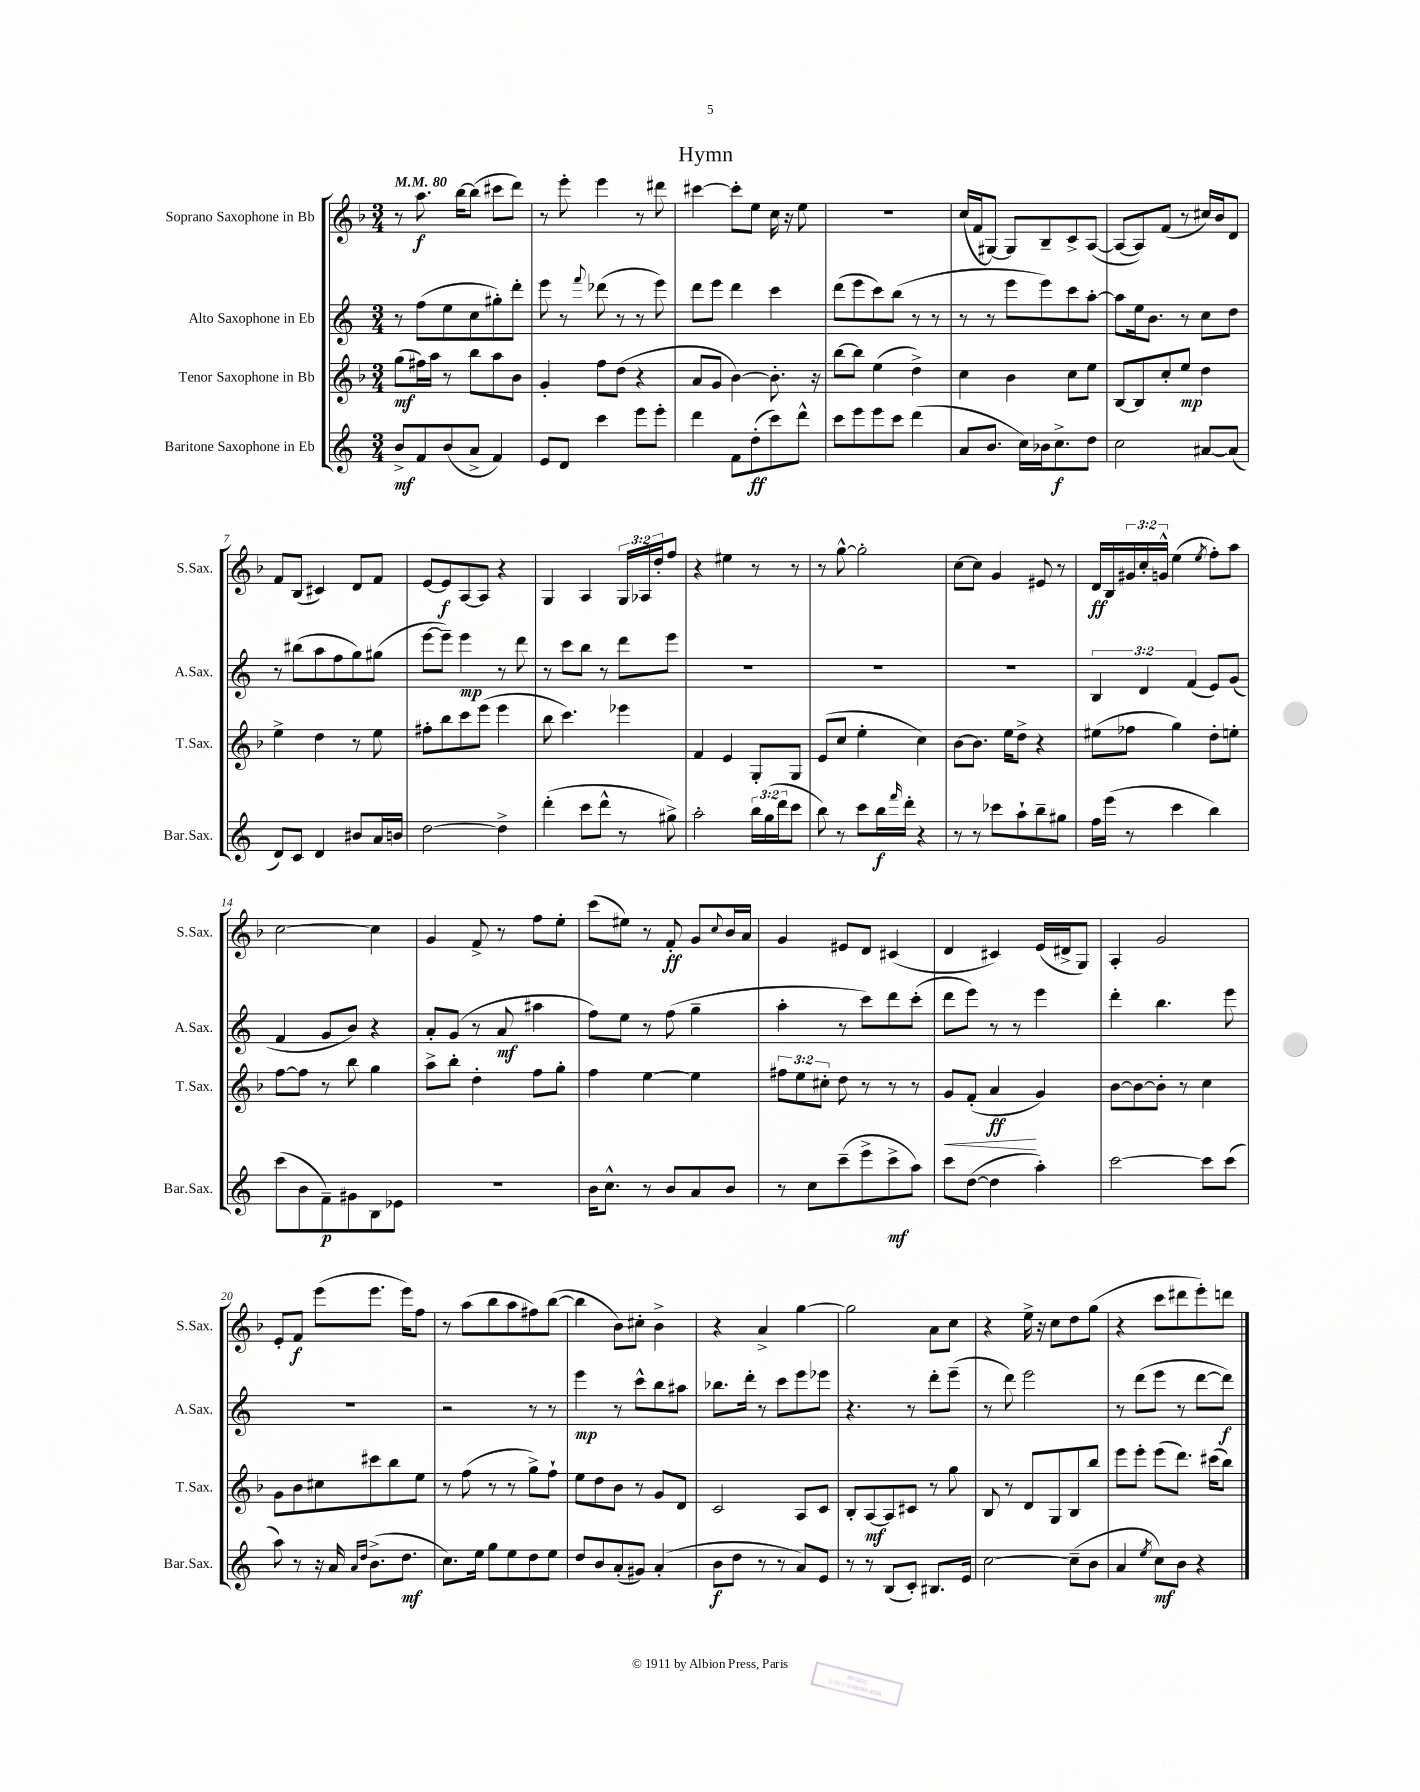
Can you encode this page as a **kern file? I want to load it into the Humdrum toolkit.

**kern	**dynam	**kern	**dynam	**kern	**dynam	**kern	**dynam
*part4	*part4	*part3	*part3	*part2	*part2	*part1	*part1
*staff4	*staff4	*staff3	*staff3	*staff2	*staff2	*staff1	*staff1
*I"Baritone Saxophone in Eb	*	*I"Tenor Saxophone in Bb	*	*I"Alto Saxophone in Eb	*	*I"Soprano Saxophone in Bb	*
*I'Bar.Sax.	*	*I'T.Sax.	*	*I'A.Sax.	*	*I'S.Sax.	*
*clefG2	*	*clefG2	*	*clefG2	*	*clefG2	*
*k[]	*	*k[b-]	*	*k[]	*	*k[b-]	*
*M3/4	*	*M3/4	*	*M3/4	*	*M3/4	*
*MM80	*	*MM80	*	*MM80	*	*MM80	*
=1	=1	=1	=1	=1	=1	=1	=1
8b^/L	mf	(8gg\L	mf	8r	.	8r	.
8f/	.	16ff#X\L)	.	(8ff\L	.	8.aa\	f
.	.	16aa\JJ	.	.	.	.	.
(8b/	.	8r	.	8ee\	.	.	.
.	.	.	.	.	.	[16bb-\KL	.
8a^/J	.	8bb-\L	.	8cc\	.	(8bb-\J]	.
4f/)	.	8aa\	.	8gg#X'\)	.	8ccc#X\L	.
.	.	8b-\J	.	8ddd'\J	.	8ddd\J)	.
=2	=2	=2	=2	=2	=2	=2	=2
8e/L	.	4g'/	.	8eee\	.	8r	.
8d/J	.	.	.	8r	.	8eee'\	.
.	.	.	.	8qqfff/	.	.	.
4ccc\	.	8ff\L	.	(8ddd-X\	.	4eee\	.
.	.	(8dd\J	.	8r	.	.	.
8eee\L	.	4r	.	8r	.	8r	.
8eee'\J	.	.	.	8eee\)	.	8ddd#X\	.
=3	=3	=3	=3	=3	=3	=3	=3
4ddd\	.	8a/L	.	8ddd\L	.	[4ccc#X\	.
.	.	8g/J	.	8eee\J	.	.	.
8f\L	.	[4b-\)	.	4ddd\	.	8ccc#'\L]	.
(8dd'\	ff	.	.	.	.	8ee\J	.
8ccc\)	.	8.b-'\]	.	4ccc\	.	16cc\	.
.	.	.	.	.	.	16r	.
8ddd^^\J	.	.	.	.	.	8ee\	.
.	.	16r	.	.	.	.	.
=4	=4	=4	=4	=4	=4	=4	=4
8ccc\L	.	[8bb-\L	.	(8ddd\L	.	2.r	.
8eee\	.	8bb-\J]	.	8eee\	.	.	.
8eee\	.	(4ee\	.	8ccc\)	.	.	.
8ccc\J	.	.	.	(8bb\J	.	.	.
(4ddd\	.	4dd^\)	.	8r	.	.	.
.	.	.	.	8r	.	.	.
=5	=5	=5	=5	=5	=5	=5	=5
8a/L	.	4cc\	.	8r	.	(16cc/LL	.
.	.	.	.	.	.	16f/J	.
8.b/J	.	.	.	8r	.	[8G#X/J)	.
.	.	4b-\	.	8eee\L	.	8G#/L]	.
16cc\LL)	.	.	.	.	.	.	.
16b-X\J	.	.	.	8eee\)	.	8B-~/	.
8.cc^\	f	.	.	.	.	.	.
.	.	8cc\L	.	8ccc\	.	8c^/	.
8dd\J	.	8ee\J	.	[8aa'\J	.	([8A/J	.
=6	=6	=6	=6	=6	=6	=6	=6
2cc\	.	[8B-/L	.	8aa\L]	.	8A/L_	.
.	.	8B-/]	.	16ee\k	.	8A/])	.
.	.	.	.	8.b\J	.	.	.
.	.	8cc'/	.	.	.	(8f/J	.
.	.	8ee/J	mp	8r	.	8r	.
[8a#X/L	.	4dd\	.	8cc\L	.	16cc#X/LL)	.
.	.	.	.	.	.	16b-/J	.
(8a#/J]	.	.	.	8dd\J	.	8d/J	.
!!LO:LB:g=z
=7	=7	=7	=7	=7	=7	=7	=7
8d/L)	.	4ee^\	.	8r	.	8f/L	.
8c/J	.	.	.	(8bb#X\L	.	(8B-/J	.
4d/	.	4dd\	.	8aa\	.	4c#X/)	.
.	.	.	.	8ff\	.	.	.
8b#X/L	.	8r	.	8gg\)	.	8d/L	.
16a/L	.	8ee\	.	(8gg#X\J	.	8f/J	.
16bn/JJ	.	.	.	.	.	.	.
=8	=8	=8	=8	=8	=8	=8	=8
[2dd\	.	8ff#X'\L	.	[8eee\L	.	[8e/L	.
.	.	8bb-\	.	8eee~\J])	.	8e/]	f
.	.	8ccc\	.	4eee\	mp	[8A/	.
.	.	(8eee\J	.	.	.	8A/J]	.
4dd^\]	.	4eee\	.	8r	.	4r	.
.	.	.	.	8ddd\	.	.	.
=9	=9	=9	=9	=9	=9	=9	=9
(4ddd'\	.	8bb-\	.	8r	.	4G/	.
.	.	4.ccc\)	.	8ccc\L	.	.	.
8ccc\L	.	.	.	8bb\J	.	4A/	.
8ddd^^\J	.	.	.	8r	.	.	.
8r	.	4eee-X\	.	8ddd\L	.	24G/LL	.
.	.	.	.	.	.	24A-X/	.
.	.	.	.	.	.	24dd'/J	.
8gg#X^\)	.	.	.	8eee\J	.	8ff/J	.
=10	=10	=10	=10	=10	=10	=10	=10
2aa'\	.	4f/	.	2.r	.	4r	.
.	.	4e/	.	.	.	4ee#X\	.
24bb\LL	.	8G'/L	.	.	.	8r	.
(24gg\	.	.	.	.	.	.	.
24ddd\J	.	.	.	.	.	.	.
8ccc\J	.	8G/J	.	.	.	8r	.
=11	=11	=11	=11	=11	=11	=11	=11
8bb\)	.	(8e/L	.	2.r	.	8r	.
8r	.	8cc/J	.	.	.	[8gg^^\	.
8ccc\L	.	4ee'\	.	.	.	2gg'\]	.
16bb\L	f	.	.	.	.	.	.
16qqfff/	.	.	.	.	.	.	.
16ddd'\JJ	.	.	.	.	.	.	.
4r	.	4cc\)	.	.	.	.	.
=12	=12	=12	=12	=12	=12	=12	=12
8r	.	[8b-\L	.	2.r	.	[8cc\L	.
8r	.	8.b-\J]	.	.	.	8cc\J]	.
8ccc-X\L	.	.	.	.	.	4g/	.
.	.	16ee\KL	.	.	.	.	.
8aa`\	.	8dd^\J	.	.	.	.	.
8bb~\	.	4r	.	.	.	8e#X/	.
8gg#X\J	.	.	.	.	.	8r	.
=13	=13	=13	=13	=13	=13	=13	=13
16ff\LL	.	(8ee#X\L	.	6B/	.	16d/LL	ff
(16eee\JJ	.	.	.	.	.	16B-/	.
8r	.	8ff-X\J	.	.	.	24g#X/	.
.	.	.	.	6d/	.	24cc'/	.
.	.	.	.	.	.	24gn^^/JJ	.
4ccc\	.	4gg\)	.	.	.	(4ee\	.
.	.	.	.	(6f/	.	.	.
.	.	.	.	.	.	8qee/	.
4bb\)	.	8dd'\L	.	8e/L)	.	8ff'\L)	.
.	.	8een'\J	.	(8g/J	.	8aa\J	.
!!LO:LB:g=z
=14	=14	=14	=14	=14	=14	=14	=14
(8ccc\L	.	[8ff\L	.	4f/	.	[2cc\	.
8b\	.	8ff\J]	.	.	.	.	.
8f~\)	p	8r	.	8g/L	.	.	.
8g#X\	.	8bb-\	.	8b/J)	.	.	.
8B\	.	4gg\	.	4r	.	4cc\]	.
8e-X\J	.	.	.	.	.	.	.
=15	=15	=15	=15	=15	=15	=15	=15
2.r	.	8aa^\L	.	8a'/L	.	4g/	.
.	.	8bb-'\J	.	(8g/J	.	.	.
.	.	4dd'\	.	8r	.	8f^/	.
.	.	.	.	8a/	mf	8r	.
.	.	8ff\L	.	4aa#X\	.	8ff\L	.
.	.	8gg'\J	.	.	.	8ee'\J	.
=16	=16	=16	=16	=16	=16	=16	=16
16b\KL	.	4ff\	.	8ff\L)	.	(8ccc\L	.
8.cc^^\J	.	.	.	.	.	.	.
.	.	.	.	8ee\J	.	8ee#X\J)	.
8r	.	[4ee\	.	8r	.	8r	.
8b/L	.	.	.	(8ff\	.	8f'/	ff
8a/	.	4ee\]	.	4gg~\	.	8g/L	.
.	.	.	.	.	.	8qqcc/	.
8b/J	.	.	.	.	.	16b-/L	.
.	.	.	.	.	.	16a/JJ	.
=17	=17	=17	=17	=17	=17	=17	=17
8r	.	12ff#X\L	.	4aa'\	.	4g/	.
.	.	12ee\	.	.	.	.	.
8cc\L	.	.	.	.	.	.	.
.	.	12cc#X'\J	.	.	.	.	.
(8ccc~\	.	8dd\	.	8r	.	8e#X/L	.
8eee^\	.	8r	.	8ccc\L)	.	8d/J	.
8ccc^\	mf	8r	.	8ddd\	.	(4c#X/	.
8aa\J)	.	8r	.	(8ccc'\J	.	.	.
=18	=18	=18	=18	=18	=18	=18	=18
!	!	!	!LO:HP:b	!	!	!	!
8ccc\L	.	8g/L	<	8ddd\L	.	4d/	.
([8dd\J	.	(8f'/J	.	8eee\J)	.	.	.
4dd\]	.	4a/	ff	8r	.	4c#X/)	.
.	.	.	.	8r	.	.	.
4aa'\)	.	4g/)	[	4eee\	.	(16e/LL	.
.	.	.	.	.	.	16d#X^/J	.
.	.	.	.	.	.	8G/J)	.
=19	=19	=19	=19	=19	=19	=19	=19
[2ccc\	.	[8b-\L	.	4ddd'\	.	4A'/	.
.	.	8b-\_	.	.	.	.	.
.	.	8b-'\J]	.	4.bb\	.	2g/	.
.	.	8r	.	.	.	.	.
8ccc\L]	.	4cc\	.	.	.	.	.
(8ccc\J	.	.	.	8eee\	.	.	.
!!LO:LB:g=z
=20	=20	=20	=20	=20	=20	=20	=20
8aa\)	.	8g\L	.	2.r	.	8e'/L	.
8r	.	8b-\	.	.	.	8f/J	f
16r	.	8cc#X\	.	.	.	(8eee\L	.
16a/	.	.	.	.	.	.	.
16qqa/LL	.	.	.	.	.	.	.
16qqdd/JJ	.	.	.	.	.	.	.
(8.b^\L	.	8ccc#X\	.	.	.	8.eee\J	.
.	.	8bb-\	.	.	.	.	.
8.dd\J	mf	.	.	.	.	16eee\KL)	.
.	.	8ee\J	.	.	.	8ff\J	.
=21	=21	=21	=21	=21	=21	=21	=21
8.cc\L)	.	8r	.	2r	.	8r	.
.	.	(8ff\	.	.	.	(8aa\L	.
16ee\Jk	.	.	.	.	.	.	.
8gg\L	.	8r	.	.	.	8bb-\	.
8ee\	.	8r	.	.	.	8aa\	.
8dd\	.	8gg^\L)	.	8r	.	8ff#X\)	.
8ee\J	.	8ff`\J	.	8r	.	([8bb-\J	.
=22	=22	=22	=22	=22	=22	=22	=22
8dd/L	.	8ee\L	.	4eee\	mp	4bb-\]	.
8b/	.	8dd\	.	.	.	.	.
(8a'/	.	8b-\J	.	8r	.	8b-\L)	.
8g#X/J)	.	8r	.	8ccc^^\L	.	8cc#X'\J	.
(4a'/	.	8g/L	.	8bb\	.	4b-^\	.
.	.	8d/J	.	8aa#X\J	.	.	.
=23	=23	=23	=23	=23	=23	=23	=23
8b\L	f	2c/	.	8.bb-X\L	.	4r	.
8dd\J	.	.	.	.	.	.	.
.	.	.	.	16ddd'\Jk	.	.	.
8r	.	.	.	8r	.	4a^/	.
8r	.	.	.	8ccc\L	.	.	.
8a/L)	.	8A/L	.	8eee\	.	[4gg\	.
8e/J	.	8c/J	.	8eee-X\J	.	.	.
=24	=24	=24	=24	=24	=24	=24	=24
8r	.	8B-'/L	.	4.r	.	2gg\]	.
8r	.	[8A/	mf	.	.	.	.
(8B/L	.	8A/]	.	.	.	.	.
8c'/J)	.	8c#X/J	.	8r	.	.	.
8.B#X/L	.	8r	.	8ddd'\L	.	8a\L	.
.	.	8gg\	.	(8eee~\J	.	8cc\J	.
16e/Jk	.	.	.	.	.	.	.
=25	=25	=25	=25	=25	=25	=25	=25
[2cc\	.	8B-/	.	8r	.	4r	.
.	.	8r	.	8ddd\)	.	.	.
.	.	8d/L	.	2eee\	.	16ee^\	.
.	.	.	.	.	.	16r	.
.	.	8G/	.	.	.	8cc\L	.
(8cc~\L]	.	8B-/	.	.	.	8dd\	.
8b\J	.	8bb-/J	.	.	.	(8gg\J	.
=26	=26	=26	=26	=26	=26	=26	=26
4a/	.	8eee\L	.	8r	.	4r	.
.	.	8eee'\J	.	(8ddd\L	.	.	.
8qee/	.	.	.	.	.	.	.
8cc\L)	mf	(8eee\L	.	8eee\J	.	8ccc\L	.
8b\J	.	8.ddd\J)	.	8r	.	8ddd#X\	.
4r	.	.	.	[8ddd\L	.	8eee'\)	.
.	.	(16ccc#X\KL	.	.	.	.	.
.	.	8bb-\J)	.	8ddd\J])	f	8dddn\J	.
==	==	==	==	==	==	==	==
*-	*-	*-	*-	*-	*-	*-	*-
